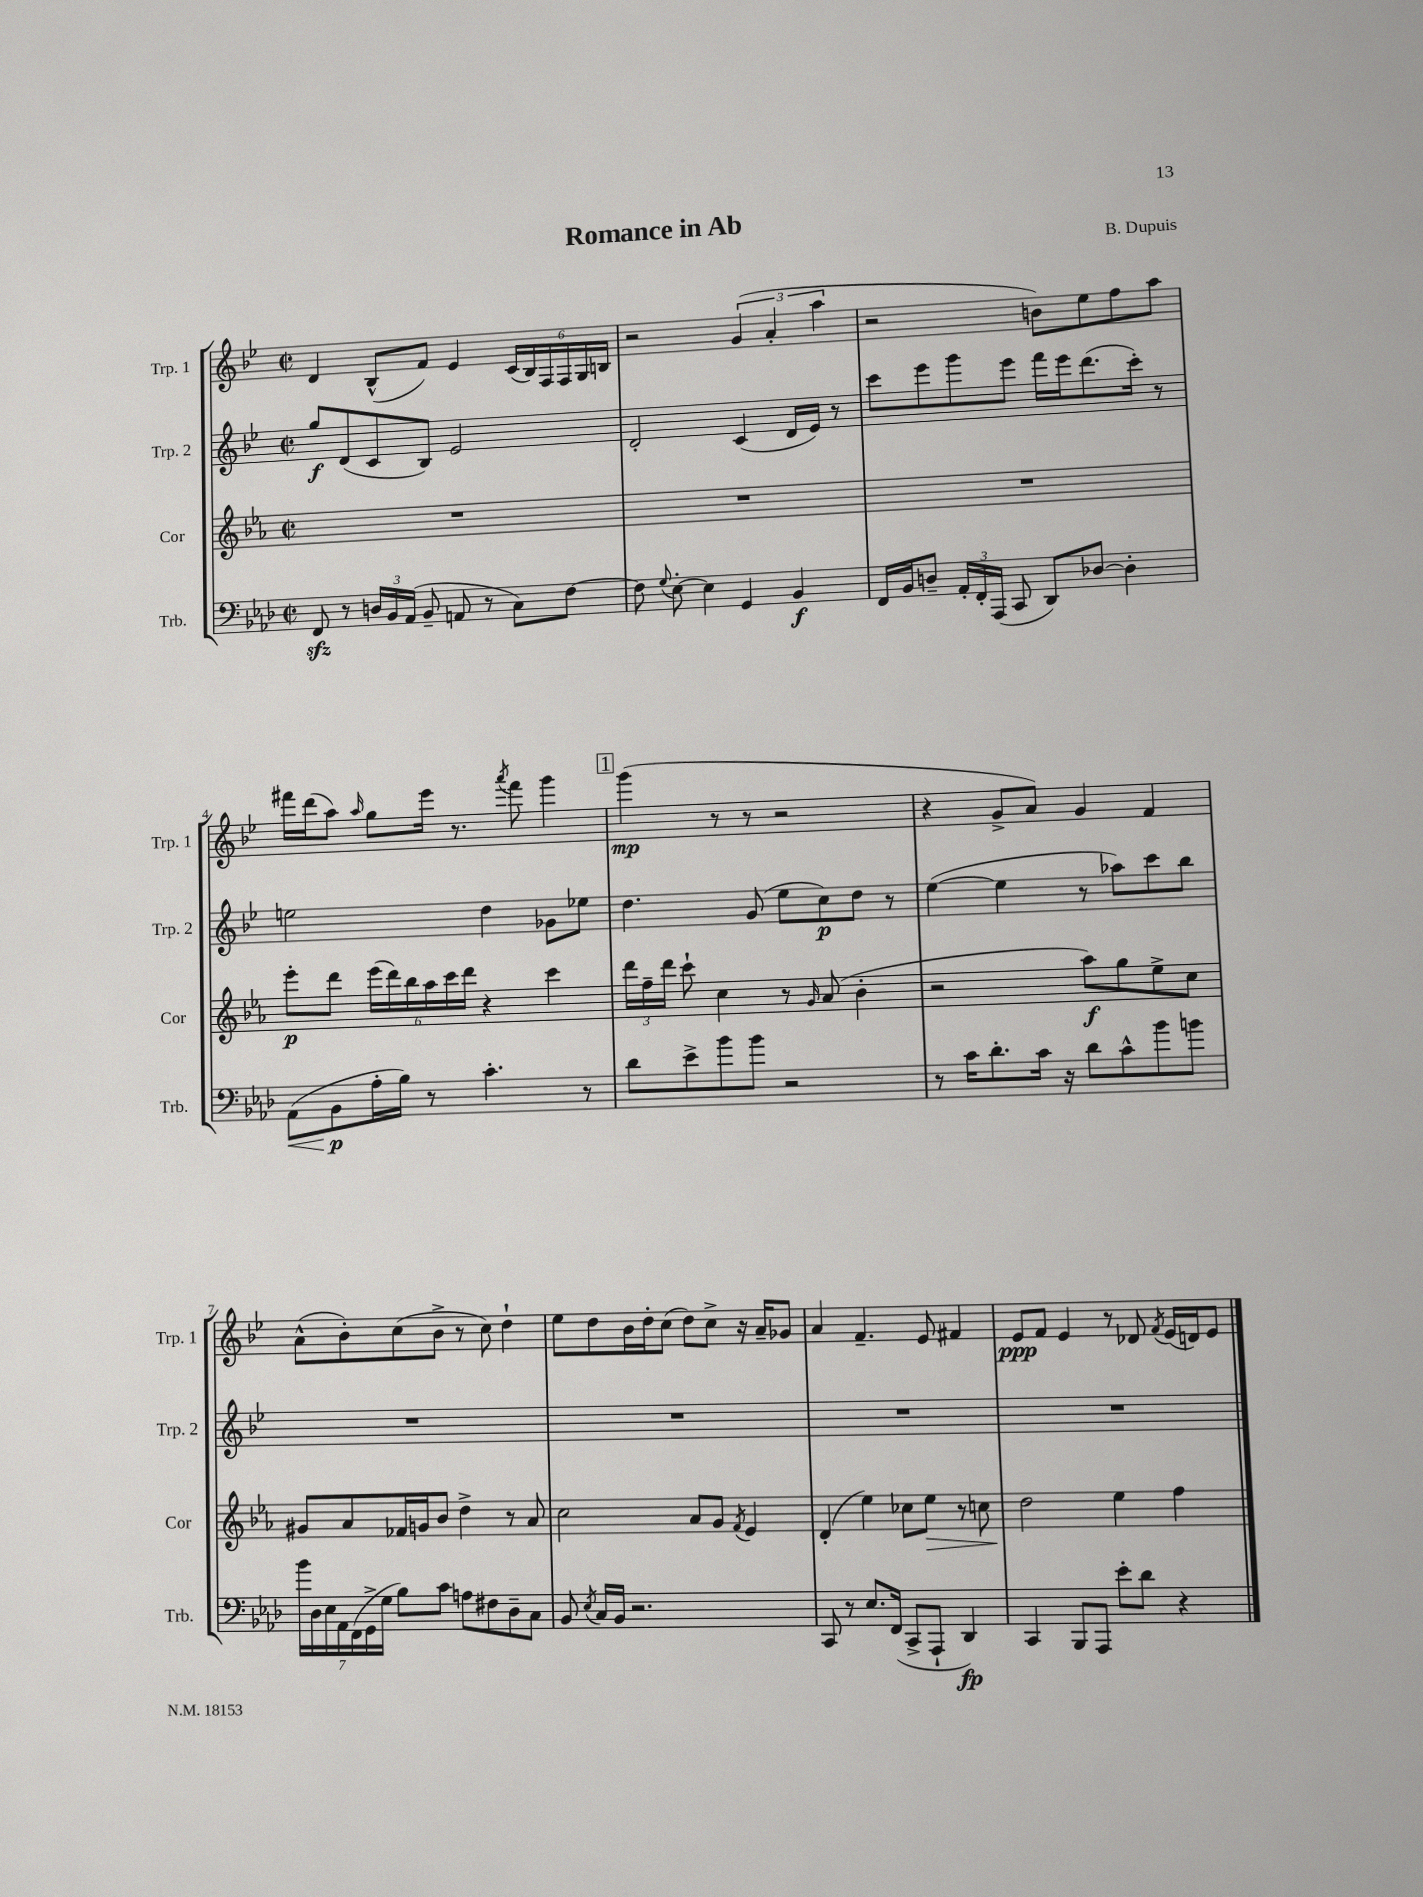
\header { title = "Romance in Ab" composer = "B. Dupuis" }
<<
\new StaffGroup <<
\new Staff = "s0" \with { instrumentName = "Trp. 1" shortInstrumentName = "Trp. 1" } {
    \clef treble \key bes \major \defaultTimeSignature \time 2/2
    \autoBeamOff d'4 bes8[-^( f'8]) ees'4 \tuplet 6/4 { c'16[( bes16) f16 f16 g16 b16] } |
    r2 \tuplet 3/2 { g'4( a'4-. a''4 } |
    r2 b'8[) ees''8 f''8 a''8] |
    fis'''16[ d'''16( a''8]) \grace { a''16 } g''8[ ees'''16] r8. \acciaccatura { a'''8 } fis'''8 g'''4 |
    \mark \markup { \box "1" } g'''4\mp( r8 r8 r2 |
    r4 g'8[-> a'8]) g'4 f'4 |
    a'8[-^( bes'8-.) c''8( bes'8]-> r8 c''8) d''4-! |
    ees''8[ d''8 bes'16 d''16-. c''8]( d''8[) c''8]-> r16 a'16[-- ges'8] |
    a'4 f'4.-- ees'8 fis'4 |
    ees'8[\ppp f'8] ees'4 r8 des'8 \acciaccatura { f'8 } ees'16[( d'16) ees'8] \bar "|." |
}
\new Staff = "s1" \with { instrumentName = "Trp. 2" shortInstrumentName = "Trp. 2" } {
    \clef treble \key bes \major \defaultTimeSignature \time 2/2
    \autoBeamOff g''8[\f d'8( c'8 bes8]) ees'2 |
    d'2-. c'4( d'16[ ees'16]) r8 |
    c'''8[ ees'''8 g'''8 ees'''8] f'''16[ ees'''16 d'''8.( c'''16]-.) r8 |
    e''2 d''4 ges'8[ ees''8] |
    \mark \markup { \box "1" } d''4. g'8( ees''8[ c''8\p) d''8] r8 |
    ees''4~( ees''4 r8 aes''8[) c'''8 bes''8] |
    R1 |
    R1 |
    R1 |
    R1 \bar "|." |
}
\new Staff = "s2" \with { instrumentName = "Cor" shortInstrumentName = "Cor" } {
    \clef treble \key ees \major \defaultTimeSignature \time 2/2
    \autoBeamOff R1 |
    R1 |
    R1 |
    ees'''8[-.\p d'''8] \tuplet 6/4 { ees'''16[( d'''16) bes''16 aes''16 c'''16 d'''16] } r4 c'''4 |
    \mark \markup { \box "1" } \tuplet 3/2 { d'''16[ f''16-- d'''16] } c'''8-! c''4 r8 \grace { g'16 } aes'8( bes'4-. |
    r2 aes''8[\f) g''8 ees''8-> c''8] |
    gis'8[ aes'8 fes'16 g'16 bes'8] d''4-> r8 aes'8 |
    c''2 aes'8[ g'8] \acciaccatura { f'8 } ees'4 |
    d'4-.( ees''4) ces''8[ ees''8]\> r8 c''8 |
    d''2\! ees''4 f''4 \bar "|." |
}
\new Staff = "s3" \with { instrumentName = "Trb." shortInstrumentName = "Trb." } {
    \clef bass \key aes \major \defaultTimeSignature \time 2/2
    \autoBeamOff f,8\sfz r8 \tuplet 3/2 { d16[ bes,16 aes,16]( } bes,8-- a,8 r8 c8[) f8]~ |
    f8 \appoggiatura { g8 } ees8~-. ees4 g,4 bes,4\f |
    f,16[ bes,16 d8]-- \tuplet 3/2 { aes,16[-. f,16-. aes,,16]( } c,8 des,8[) des8]~ des4-. |
    aes,8[\<( bes,8\p\! aes16-. bes16]) r8 c'4.-. r8 |
    \mark \markup { \box "1" } des'8[ ees'8-> bes'8 bes'8] r2 |
    r8 c'16[ des'8.-. c'16] r16 des'8[ c'8-^ bes'8 b'8] |
    \tuplet 7/4 { bes'16[ des16 ees16 aes,16 f,16( g,16-> g16] } bes8[) c'8] a8[ fis8 des8-- c8] |
    bes,8 \acciaccatura { ees8 } c16[ bes,16] r2. |
    c,8 r8 ees8.[ f,16]( c,8[-> aes,,8]-! des,4\fp) |
    c,4 bes,,8[ aes,,8] ees'8[-. des'8] r4 \bar "|." |
}
>>
>>
